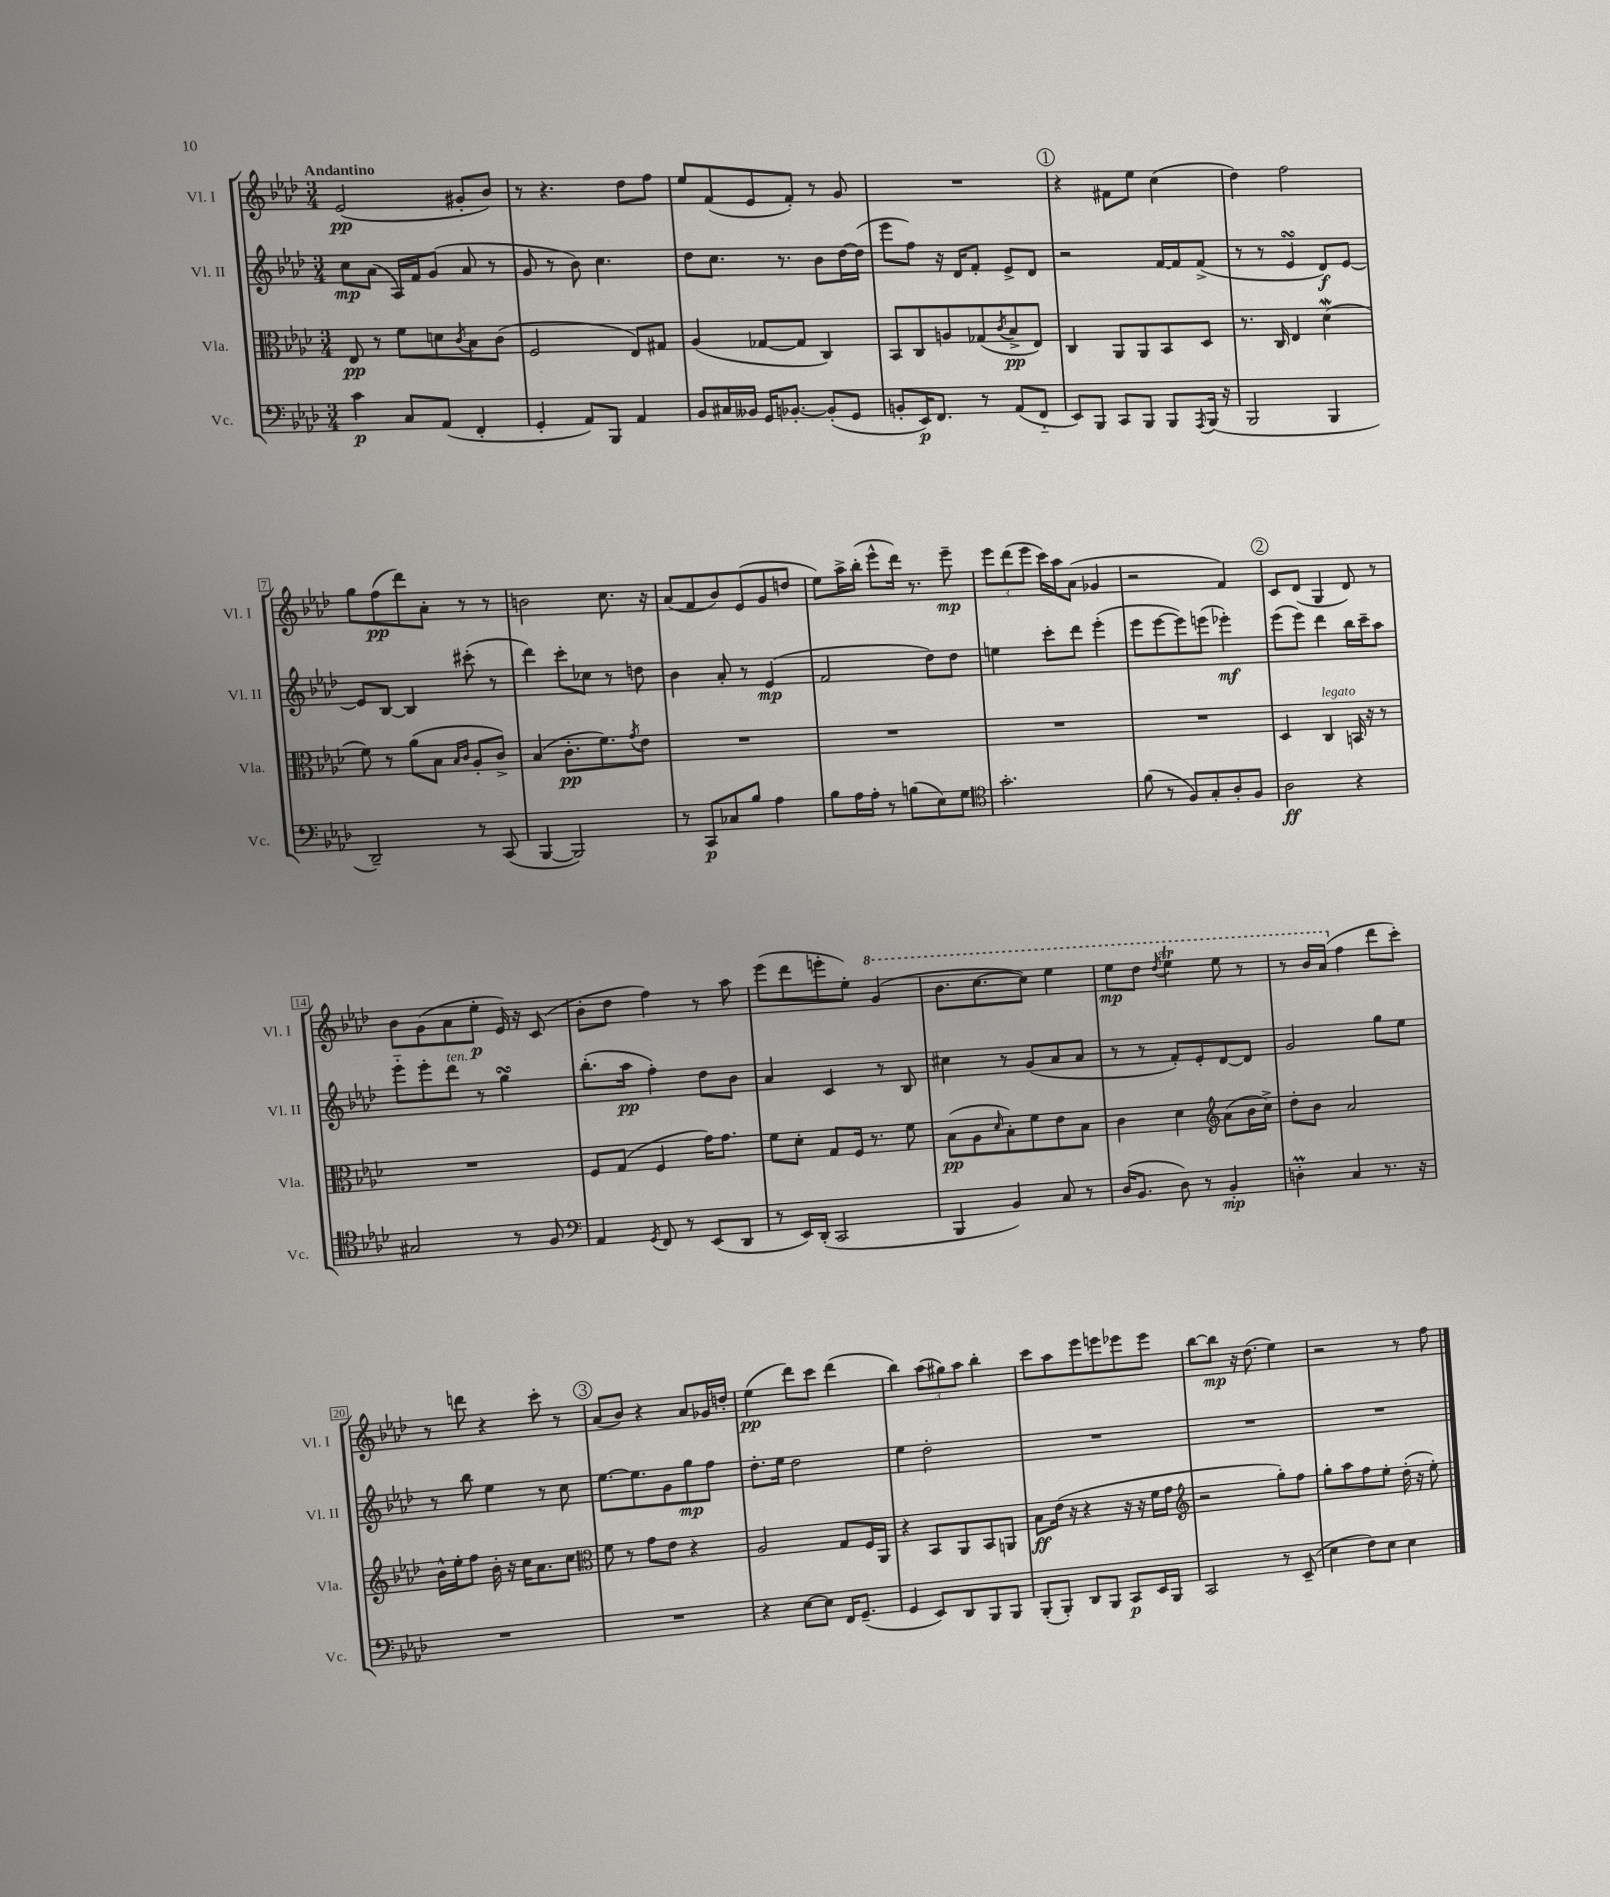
<<
\new StaffGroup <<
\new Staff = "s0" \with { instrumentName = "Vl. I" shortInstrumentName = "Vl. I" } {
    \clef treble \key aes \major \numericTimeSignature \time 3/4 \tempo "Andantino"
    ees'2\pp( gis'8-. bes'8) |
    r8 r4. des''8 f''8 |
    ees''8 f'8( ees'8 f'8-.) r8 g'8 |
    R2. |
    \mark \markup { \circle "1" } r4 fis'8 ees''8 c''4( |
    des''4) f''2 |
    g''8 f''8\pp( des'''8) aes'8-. r8 r8 |
    b'2 c''8. r16 |
    aes'8( f'8 bes'8) ees'8( g'8 d''8 |
    ees''8) aes''16-> bes''16-.( ees'''8-^ des'''16) r8. ees'''8--\mp |
    \tuplet 3/2 { ees'''8 des'''8( ees'''8 } c'''16) aes''16 aes'8( ges'4 |
    r2 f'4) |
    \mark \markup { \circle "2" } c'8 des'8( g4 des'8) r8 |
    bes'8 g'8( aes'8 ees''8-.\p ees'16) r16 c'8( |
    bes'8-. des''8 f''4) r8 aes''8 |
    ees'''8( des'''8 e'''8-. ees''8-.) \ottava #1 g''4( |
    bes''8. c'''8.~ c'''8) ees'''4 |
    ees'''8\mp des'''8 \acciaccatura { des'''8 } ees'''4\trill ees'''8 r8 |
    r8 bes''16 aes''16( \ottava #0 f''4 des'''8 c'''8-.) |
    r8 d'''8 r4 c'''8-. r8 |
    \mark \markup { \circle "3" } aes'8( bes'8) r4 aes'8 ges'16 d''16-. |
    ees''4\pp( des'''8) c'''8 des'''4( |
    bes''4) \tuplet 3/2 { aes''8( gis''8) aes''8 } bes''4-. |
    c'''8 aes''8 ees'''8 e'''8 ees'''8 ees'''8 |
    bes''8~ bes''8\mp r16 des''8.( ees''4) |
    r2 r8 f''8 \bar "|." |
}
\new Staff = "s1" \with { instrumentName = "Vl. II" shortInstrumentName = "Vl. II" } {
    \clef treble \key aes \major \numericTimeSignature \time 3/4
    c''8\mp aes'8( aes16) f'16 g'8( aes'8 r8 |
    g'8 r8 bes'8) c''4. |
    des''8 c''8. r8. bes'8 des''16~ des''16( |
    ees'''8 f''8) r16 des'16 f'8-. ees'8-> des'8 |
    \mark \markup { \circle "1" } r2 f'16~ f'16 f'8->( |
    r8 r8 ees'4\turn des'8\f) ees'8~ |
    ees'8 bes8~ bes4 cis'''8-.( r8 |
    des'''4) c'''8-. ces''8 r8 d''8 |
    bes'4 aes'8-. r8 ees'4\mp( |
    f'2 des''8) des''8 |
    e''4 c'''8-. des'''8 ees'''4-.( |
    ees'''8 ees'''8~ ees'''8) e'''8( ees'''4-.\mf) |
    \mark \markup { \circle "2" } ees'''8( ees'''8) des'''4 bes''16 c'''16-- aes''8 |
    ees'''8-_ ees'''8-. des'''8^\markup { \italic "ten." } r8 g''4\turn |
    bes''8.-.( aes''16\pp f''4-.) des''8 bes'8 |
    aes'4 c'4 r8 bes8 |
    cis''4 r8 g'8( aes'8 aes'8 |
    r8 r8 f'8-.) ees'8-. des'8~ des'8 |
    g'2 g''8 ees''8 |
    r8 bes''8 ees''4 r8 c''8 |
    \mark \markup { \circle "3" } ees''8.~ ees''8. g'8 g''8\mp f''8 |
    des''8.-. ees''16 des''2 |
    ees''4 des''2-. |
    R2. |
    R2. |
    R2. \bar "|." |
}
\new Staff = "s2" \with { instrumentName = "Vla." shortInstrumentName = "Vla." } {
    \clef alto \key aes \major \numericTimeSignature \time 3/4
    ees8\pp r8 f'8 d'8 \acciaccatura { c'8 } bes8 c'8( |
    f2 ees8) gis8 |
    aes4( ges8~ ges8 c4) |
    bes,8 c8 a8 ges8( \acciaccatura { c'8 } bes8->\pp ees8) |
    \mark \markup { \circle "1" } c4 aes,8 aes,8 bes,8 des8 |
    r8. c16 ees4 des'4\mordent( |
    f'8) r8 aes'8( bes8 \grace { bes16 c'16 } aes8-. c'8->) |
    bes4( c'8.-.\pp f'8.) \acciaccatura { g'8 } ees'8 |
    R2. |
    R2. |
    R2. |
    R2. |
    \mark \markup { \circle "2" } des4 c4^\markup { \italic "legato" } b,16 r16 r8 |
    R2. |
    f8 g8( f4 g'16) g'8. |
    f'8 des'8-. g8 f16 r8. f'8 |
    bes8\pp( aes8 \grace { des'16 } bes8-.) f'8 ees'8 bes8 |
    c'4 des'4 \clef treble aes'8( bes'16 c''16->) |
    des''8-. bes'8 aes'2 |
    bes'16-^ ees''16-. f''8 bes'16-. r16 c''16 aes'8. c''8 |
    \mark \markup { \circle "3" } \clef alto f'8 r8 g'8 ees'8 r4 |
    aes2 g8 f16 aes,16 |
    r4 bes,8 aes,8 bes,8 a,8 |
    bes8\ff ees'16( r16 r4 r16 r16 f'16 g'16 |
    \clef treble r2 g''8-.) f''8 |
    g''8-. aes''8 f''8 ees''8-. des''16-.( r16 ees''8-.) \bar "|." |
}
\new Staff = "s3" \with { instrumentName = "Vc." shortInstrumentName = "Vc." } {
    \clef bass \key aes \major \numericTimeSignature \time 3/4
    c'4\p c8 aes,8( f,4-. |
    g,4-. aes,8) bes,,8 aes,4 |
    bes,8 cis16 beses,16 g,16 bes,8.~-. bes,8-.( g,8 |
    b,8-. ees,16\p) f,8. r8 aes,8( f,8-_ |
    \mark \markup { \circle "1" } ees,8) bes,,8 c,8 bes,,8 bes,,8 \acciaccatura { aes,,8 } bes,,16( r16 |
    bes,,2 bes,,4 |
    des,2--) r8 c,8( |
    bes,,4~ bes,,2) |
    r8 c,8\p ces8 bes8 aes4 |
    bes8 aes16 aes16-. r8 b8( ees8) g8 |
    \clef tenor g'2.-. |
    f'8( r8 f8) g8-. aes8-. f8 |
    \mark \markup { \circle "2" } aes2\ff r4 |
    gis2 r8 f8 |
    \clef bass aes,4 \acciaccatura { g,8 } f,8 r8 ees,8( des,8 |
    r8 ees,16) des,16-.( c,2 |
    bes,,4 bes,4) c8 r8 |
    des16( bes,8. des8) r8 bes,4-.\mp |
    d4-.\prall c4 r8. r16 |
    R2. |
    \mark \markup { \circle "3" } R2. |
    r4 ees8~ ees8 f,16 g,8.--( |
    g,4 ees,8) des,8 bes,,8 bes,,8 |
    bes,,8-.( bes,,8-.) des,8 bes,,8 c,8\p ees,16 bes,,16 |
    c,2 r8 ees,8--( |
    ees4 f8) ees8 ees4 \bar "|." |
}
>>
>>
\layout { \context { \Score \override BarNumber.stencil = #(make-stencil-boxer 0.1 0.3 ly:text-interface::print) } }
